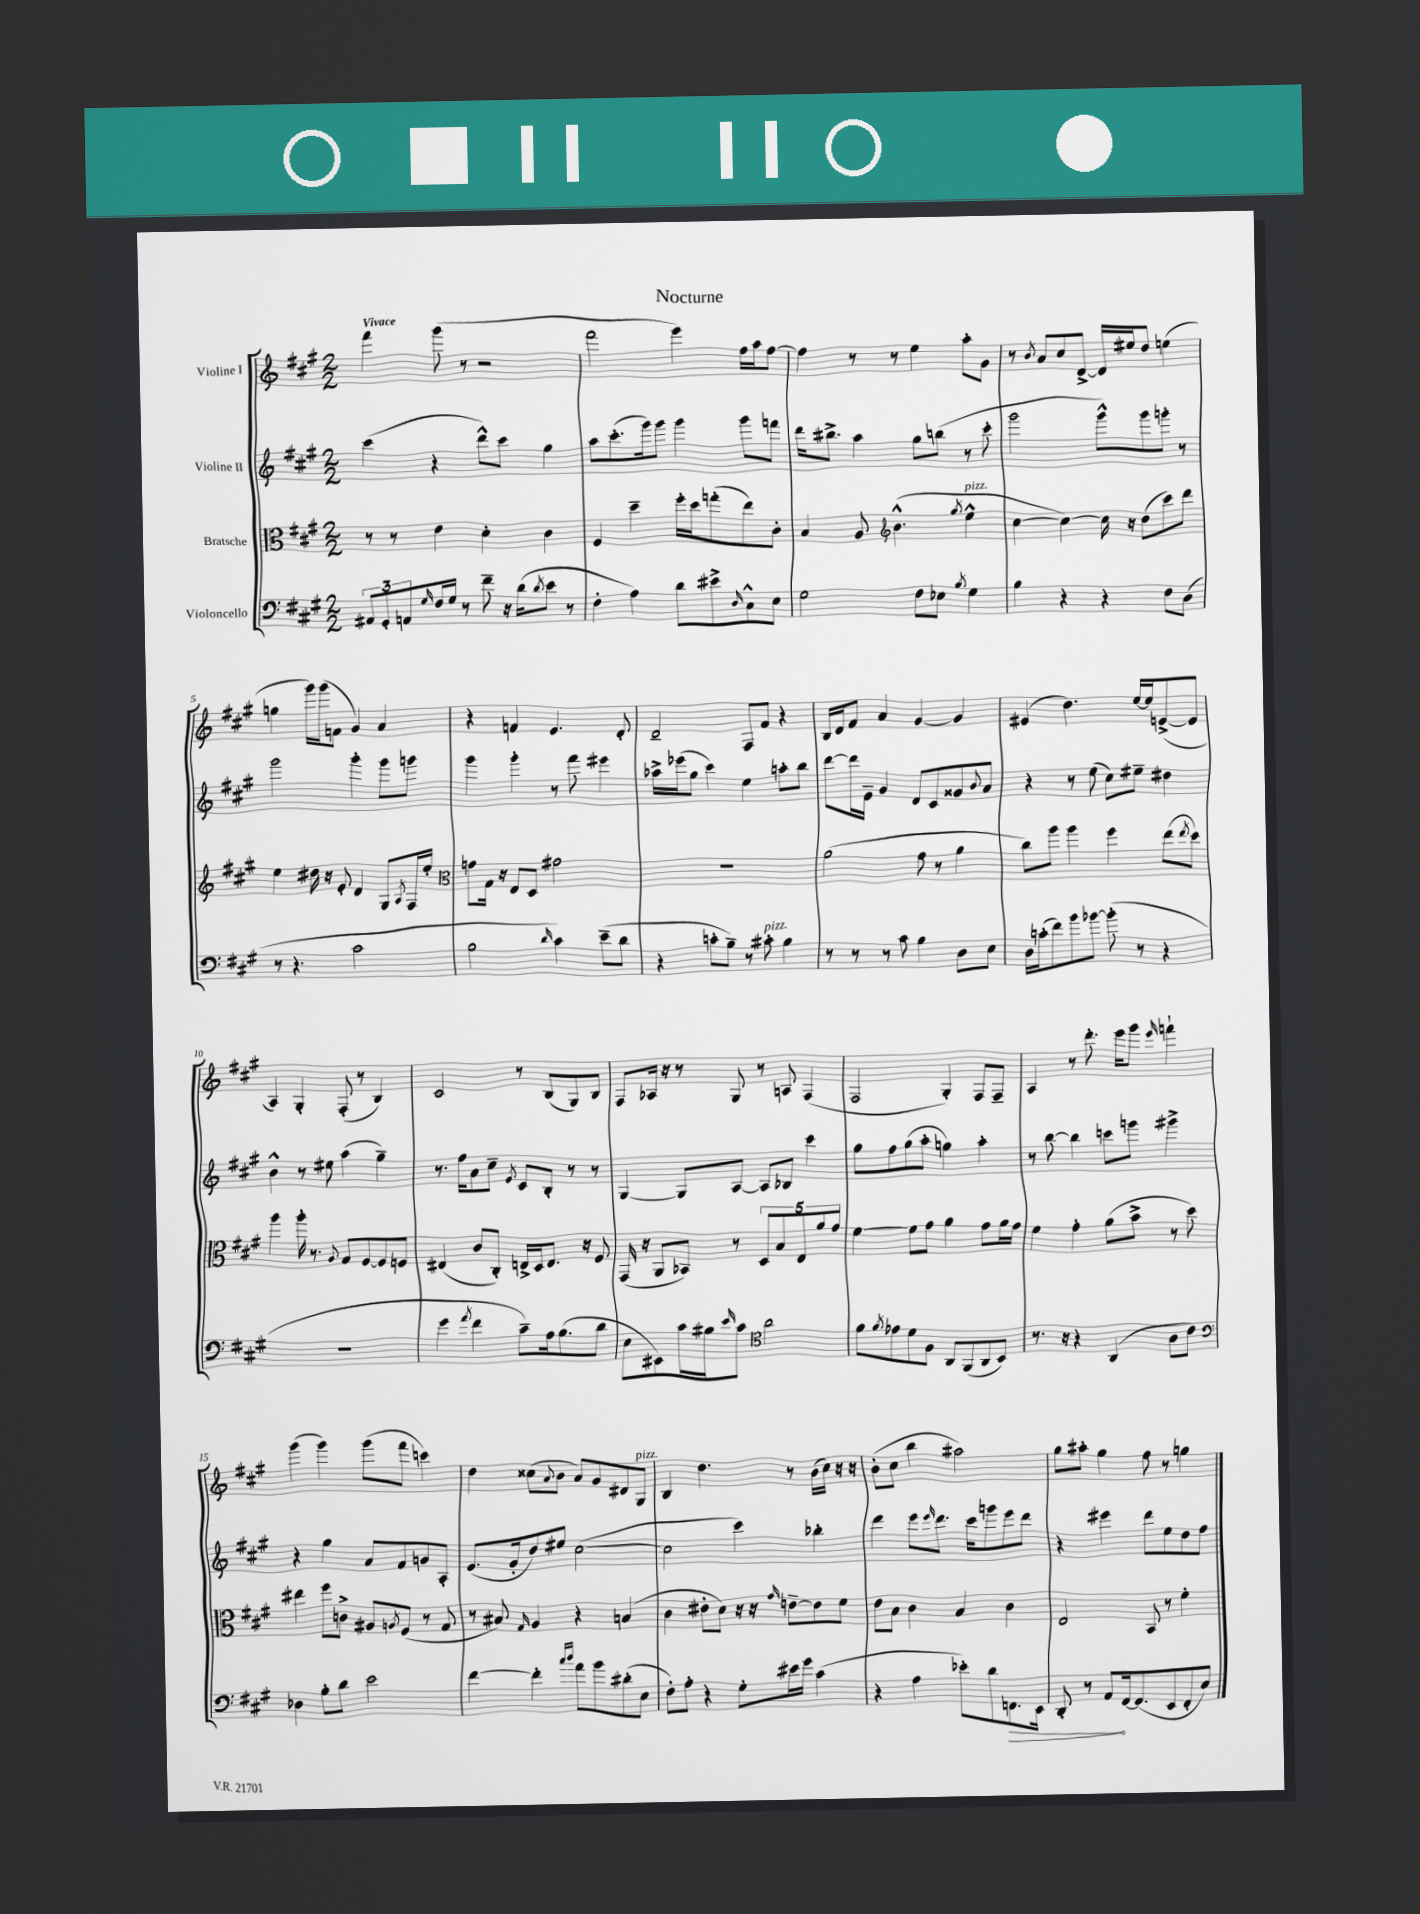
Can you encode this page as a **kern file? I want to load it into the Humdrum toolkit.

**kern	**kern	**kern	**kern
*staff4	*staff3	*staff2	*staff1
*clefF4	*clefC3	*clefG2	*clefG2
*k[f#c#g#]	*k[f#c#g#]	*k[f#c#g#]	*k[f#c#g#]
*M2/2	*M2/2	*M2/2	*M2/2
12AA#/L	8r	(4ccc#\	4fff#\
12GG#'/	.	.	.
.	8r	.	.
12AA/	.	.	.
16qqG#/	.	.	.
16F#/L	4e\	4r	(8ggg#\
16G#/JJ	.	.	.
8r	.	.	8r
8f#~\	4d'\	8ddd^^\L)	2r
16r	.	8ccc#\J	.
(16d\LK	.	.	.
8qd/	.	.	.
8e\J	4c#\	4gg#\	.
8r	.	.	.
=	=	=	=
4F#'\	4F#/	8aa\L	2fff#\
.	.	(8.ccc#'\	.
4A\)	4dd~\	.	.
.	.	16ggg#\k)	.
.	.	8ggg#\J	.
8d\L	16ff#'\LL	4ggg#\	4eee\)
.	16dd\J	.	.
8e#^\	(8gg'\	.	.
16qqD/	.	.	.
8C#^^\	8ee\)	8ggg#\L	16ff#\LL
.	.	.	16aa\J
8E\J	8c#'\J	8fff\J	[8ff#\J
=	=	=	=
2G#\	4B/	16ddd\LK	4ff#\]
.	.	8.bb#^\J	.
.	8A/	4aa\	8r
*	*clefG2	*	*
.	(4.b^^\	.	8r
8F#\L	.	8gg#\L	4ee\
8E-\J	.	(8bb\J	.
8qB/	8qgg#/	.	.
4G#\	4ee^^\	8r	8aa'\L
.	.	8ccc#'\	8g#\J
=	=	=	=
4B\	[4cc#\	2ggg#\	8r
.	.	.	8qb/
.	.	.	8a/L
4r	4cc#\_)	.	8cc#/
.	.	.	[8d^/J
4r	16cc#\]	8ggg#^^\L)	16d/]LL
.	16r	.	16ee#/J
.	(8dd\L	8ggg#\	8dd/J
8F#\L	8ccc#\)	8ggg'\J	(4ee\
(8D\J	8ddd\J	8r	.
=	=	=	=
8r	4ee\	2ggg#\	4gg\
4.r	.	.	.
.	16dd#\	.	16ggg#\LL)
.	16r	.	(16ggg#\J
.	8e'/	.	8f\J
2c#\	4d/	4ggg#'\	4g#/)
.	8G#/L	8ggg#\L	4a/
.	8qA/	.	.
.	16F#/L	8ggg\J	.
.	16ee'/JJ	.	.
=	=	=	=
*	*clefC3	*	*
2B\	8g\L	4ggg#\	4r
.	16G#\Jk	.	.
.	16r	.	.
.	8E/L	4ggg#'\	4f/
.	8D/J	.	.
16qqd/	.	.	.
4c#\)	2g#\	8r	4.e/
.	.	8fff#\	.
(8e~\L	.	4eee#\	.
8d\J	.	.	8d'/
=	=	=	=
4r	1r	16aa-^\LL	2d~/
.	.	(16eee-\J	.
.	.	8gg#\J	.
8c'\L	.	4ccc#\)	.
8B~\J)	.	.	.
8r	.	4ee\	8F#/L
8c#'\	.	.	8f#/J
4B\	.	8aa'\L	4r
.	.	8bb\J	.
=	=	=	=
8r	(2a\	[8ddd\L	16B/LL
.	.	.	16d/J
8r	.	16ddd\]L	8f#/J
.	.	16e~\JJ	.
8r	.	4g#/	4a/
8c#\	.	.	.
4B\	8g#\	8d/L	[4g#/
.	8r	8c#/	.
8D\L	4a\	8g##/	4g#/]
.	.	8qqb/	.
8E\J	.	8a/J	.
=	=	=	=
16D\LL	8cc#\L)	4r	(4e#/
(16c'\J	.	.	.
8f#\)	8aa\J	.	.
8b\	4aa\	8r	4.dd\)
[8b-\J	.	(8ee\	.
(8b-'\]	4ff#\	8cc#\L)	.
8r	.	8ee#~\J	[16ee/LL
.	.	.	16ee/]J
4r	(8ee\L	4dd#\	([8e^/
.	8qee/	.	.
.	8dd\J)	.	8e/]J
=	=	=	=
1r	4aa\	4b^^\	4A/)
.	16aa'\	8r	4G#'/
.	8.r	.	.
.	.	8ee#\	.
.	8qqA/	.	.
.	8G#/L	(4aa\	(8F#'/
.	[8F#/	.	8r
.	8F#/]	4gg#~\)	4B/)
.	8F/J	.	.
=	=	=	=
4g#\	(4E#/	8.r	2c#/
.	.	16ff#\LK	.
8qa/	.	.	.
4f#\	8c#/L	8a\	.
.	8C#'/J)	8cc#~\J	.
.	.	8qe/	.
8c#~\L)	16E^/LL	8c#/L	8r
.	16D/J	.	.
16A\k	8.E/J	8B'/J	(8B/L
(8.B\	.	.	.
.	.	8r	8G#/)
.	16r	.	.
8d\J	8F#/	8r	8B/J
=	=	=	=
8E\L	(16GG#/	[4G#/	8F#/L
.	16r	.	.
8EE#\)	8AA/L	.	16A-/Jk
.	.	.	16r
16c#\L	8BB-/J)	8G#/]L	8r
16B#\J	.	.	.
16qqe/	.	.	.
8c#\J	8r	[8A/J	8G#/
*clefC4	*	*	*
2a\	10D/L	8A/]L	8r
.	10B/	.	.
.	.	8B-/J	8A/
.	10E/	.	.
.	.	4ccc#\	(4F#/
.	10a/	.	.
.	10g#/J	.	.
=	=	=	=
8f#\L	[4f#\	8gg#\L	2F#/
8qf#/	.	.	.
8e-\	.	8ff#\	.
8d\	8f#\]L	(8gg#\	.
8F#\J	8g#\J	8aa'\J	.
8AA/L	4a\	4gg\)	4G#'/)
(8FF#/	.	.	.
8AA/	8g#\L	4aa'\	8F#/L
8BB/J)	16a\L	.	8F#~/J
.	16g#\JJ	.	.
=	=	=	=
8.r	4f#\	8r	4A/
.	.	[8bb\	.
16r	.	.	.
4r	4g#'\	4bb\]	8r
.	.	.	8.ddd'\
(4AA/	(8a\L	8ccc\L	.
.	.	.	16eee\LK
.	8b^\J	8ggg\J	8ggg#\J
.	.	.	16qqeee/
8A\L	8r	4ggg#^\	4fff`\
8c#\J)	8dd\)	.	.
=	=	=	=
*clefF4	*	*	*
4D-\	4ee#\	4r	(4ggg#\
8B'\L	8ff#\L	4gg#\	4ggg#\)
8d\J	8c^\J	.	.
2e\	8A#/L	8a/L	(8ggg#\L
.	8qA/	.	.
.	(8F#/J	8f#/	8fff#\J
.	8r	8g/	4ccc\)
.	8G#/	8A'/J	.
=	=	=	=
[4f#\	8r	(8.e/L	4dd\
.	8B#/)	.	.
.	.	16g#'/k	.
.	16qqG#/	.	.
4f#'\]	4A/	8dd/)	(8cc##\L
.	.	.	8qqa/
.	.	8ee#/J	8b\J
16qqcc#/LL	.	.	.
16qqdd/JJ	.	.	.
8a\L	4r	([2cc#\	8a/L)
8b\	.	.	8g#/
(8d#'\	(4B/	.	8d#/
8E\J	.	.	8G#/J
=	=	=	=
8F#'\L)	4c#\	2cc#\]	4B/
8A'\J	.	.	.
4r	8e#'\L	.	4.dd\
.	8d\J)	.	.
8G#'\L	16r	4ccc#\)	.
.	16r	.	.
.	16qqg#/	.	.
16e#\L	[8e~\L	.	8r
16g#\JJ	.	.	.
(4c#\	8e\]	4bb-'\	(16b\LL
.	.	.	16cc#\JJ)
.	8f#\J	.	16r
.	.	.	16r
=	=	=	=
4r	8e\L	4ddd\	(8b'\L
.	8B\J	.	8cc#\J
4A\	4c#\	8eee\L	4bb\
.	.	16qqeee/	.
.	.	8.ddd\J	.
8e-'\L)	4B/	.	2aa#\)
.	.	16ccc#\LK	.
8d\	.	8ggg\	.
8.FF\	4c#\	8eee\	.
.	.	8ddd\J	.
16EE\Jk	.	.	.
=	=	=	=
8DD'/	2E/	4r	8gg#\L
8r	.	.	8aa#'\J
8AA/L	.	4eee#\	4gg#\
[16FF#/k	.	.	.
(8.FF#/]	.	.	.
.	8BB/	8ddd\L	8ff#\
8EE/	8r	8ee\	8r
8FF#'/	4f#'\	8dd\	4gg\
8E/J)	.	8ff#\J	.
==	==	==	==
*-	*-	*-	*-
